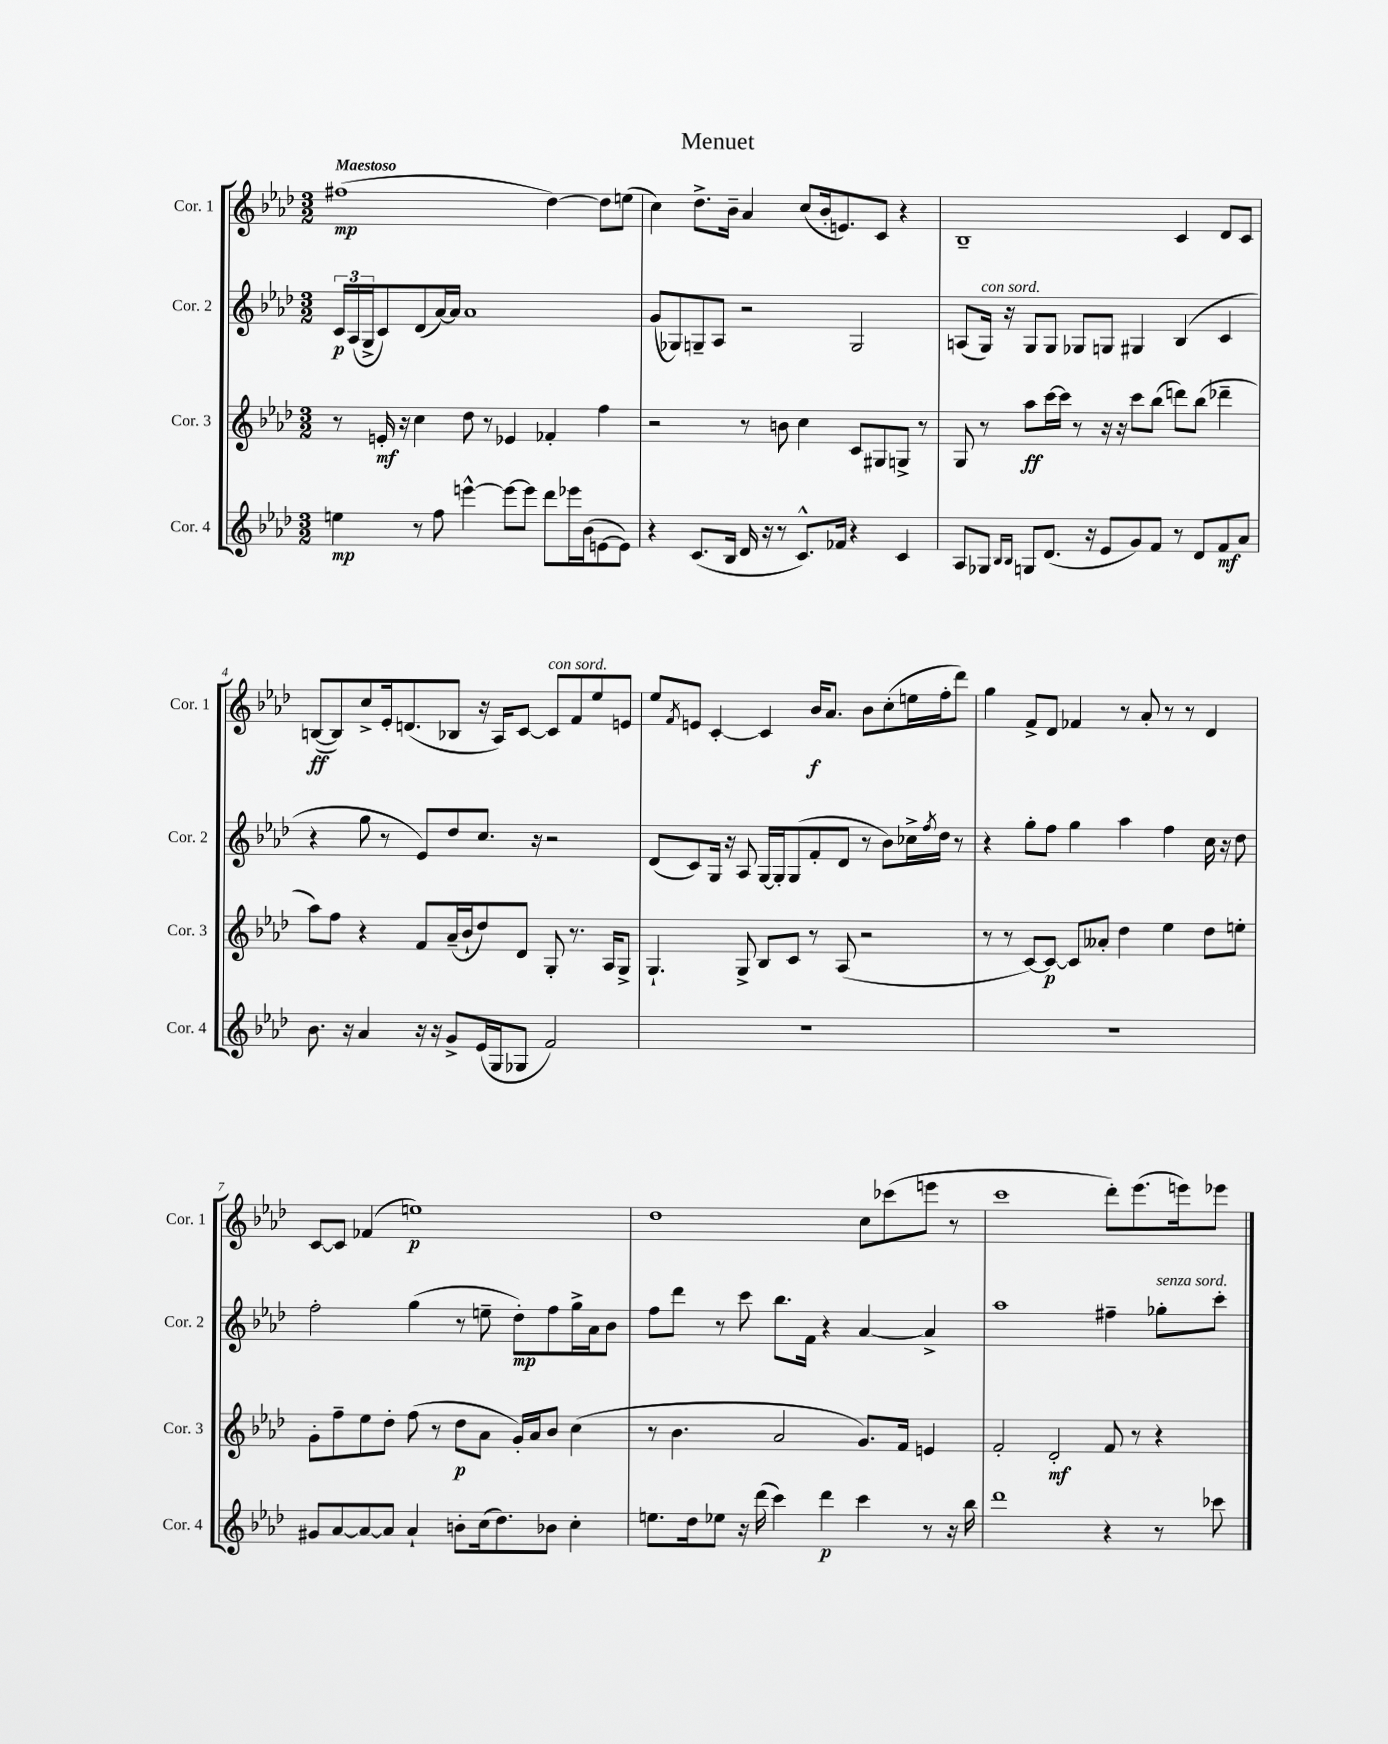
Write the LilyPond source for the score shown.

\header { title = "Menuet" }
<<
\new StaffGroup <<
\new Staff = "s0" \with { instrumentName = "Cor. 1" shortInstrumentName = "Cor. 1" } {
    \clef treble \key aes \major \numericTimeSignature \time 3/2 \tempo "Maestoso"
    fis''1\mp( des''4~) des''8 e''8( |
    c''4) des''8.-> bes'16-- aes'4 c''8( bes'16-. e'8.) c'8 r4 |
    bes1-- c'4 des'8 c'8 |
    b8~\ff( b8) c''8-> ees'16-. d'8.( bes8 r16 aes16) c'8~ c'8^\markup { \italic "con sord." } f'8 ees''8 e'8 |
    ees''8 \acciaccatura { f'8 } e'8 c'4~-. c'4 bes'16\f aes'8. bes'8 c''8-.( e''16 f''16-. des'''8) |
    g''4 f'8-> des'8 fes'4 r8 aes'8-. r8 r8 des'4 |
    c'8~ c'8 fes'4( e''1\p) |
    des''1 c''8 ces'''8( e'''8 r8 |
    c'''1 des'''8-.) ees'''8.( e'''16) ees'''8 \bar "|." |
}
\new Staff = "s1" \with { instrumentName = "Cor. 2" shortInstrumentName = "Cor. 2" } {
    \clef treble \key aes \major \numericTimeSignature \time 3/2
    \tuplet 3/2 { c'16\p aes16( g16-> } c'8) des'8( aes'16~) aes'16 aes'1 |
    g'8( ges8) g8-- aes8 r2 g2 |
    a8( g16^\markup { \italic "con sord." }) r16 g8 g8 ges8 g8 gis4 bes4( c'4 |
    r4 g''8 r8 ees'8) des''8 c''8. r16 r2 |
    des'8( c'8) g16 r16 aes8 g16~ g16-. g8( f'8-. des'8 r8 bes'8) ces''16-> \acciaccatura { f''8 } des''16 r8 |
    r4 g''8-. f''8 g''4 aes''4 f''4 c''16 r16 des''8 |
    f''2-. g''4( r8 e''8-- des''8-.\mp) f''8 g''16-> aes'16 bes'8 |
    f''8 des'''8 r8 c'''8 bes''8. f'16 r4 aes'4~ aes'4-> |
    aes''1 fis''4-- ges''8-.^\markup { \italic "senza sord." } c'''8-. \bar "|." |
}
\new Staff = "s2" \with { instrumentName = "Cor. 3" shortInstrumentName = "Cor. 3" } {
    \clef treble \key aes \major \numericTimeSignature \time 3/2
    r8 e'16-.\mf r16 c''4 des''8 r8 ees'4 fes'4-. f''4 |
    r2 r8 b'8 c''4 c'8 gis8 g8-> r8 |
    g8 r8 aes''8\ff c'''16~ c'''16 r8 r16 r16 c'''8 bes''8( d'''8) bes''8( des'''4-- |
    aes''8) f''8 r4 f'8 aes'16--( bes'16-! des''8) des'8 g8-. r8. aes16 g8-> |
    g4.-! g8-> bes8 c'8 r8 aes8( r2 |
    r8 r8 c'8~) c'8~\p c'8 aeses'8-. des''4 ees''4 des''8 e''8-. |
    g'8-. f''8-- ees''8 des''8-. f''8( r8 des''8\p aes'8 g'16-.) aes'16 bes'8 c''4( |
    r8 bes'4. aes'2 g'8.) f'16 e'4 |
    f'2-. des'2-.\mf f'8 r8 r4 \bar "|." |
}
\new Staff = "s3" \with { instrumentName = "Cor. 4" shortInstrumentName = "Cor. 4" } {
    \clef treble \key aes \major \numericTimeSignature \time 3/2
    e''4\mp r8 f''8 e'''4~-^ e'''8~ e'''8 des'''8 ees'''16 bes'16( e'8~ e'8) |
    r4 c'8.( bes16 des'16 r16 r8 c'8.-^) fes'16 r4 c'4 |
    aes8 ges8 \grace { bes16 bes16 } g8 des'8.( r16 ees'8 g'8) f'8 r8 des'8 f'8\mf aes'8 |
    bes'8. r16 aes'4 r16 r16 g'8-> ees'16( g16 ges8 f'2) |
    R1. |
    R1. |
    gis'8 aes'8~ aes'8~ aes'8 aes'4-! b'8-. c''16( des''8.) bes'8 c''4-. |
    e''8. des''16 ees''8 r16 des'''16( c'''4) des'''4\p c'''4 r8 r16 bes''16 |
    des'''1 r4 r8 ces'''8 \bar "|." |
}
>>
>>
